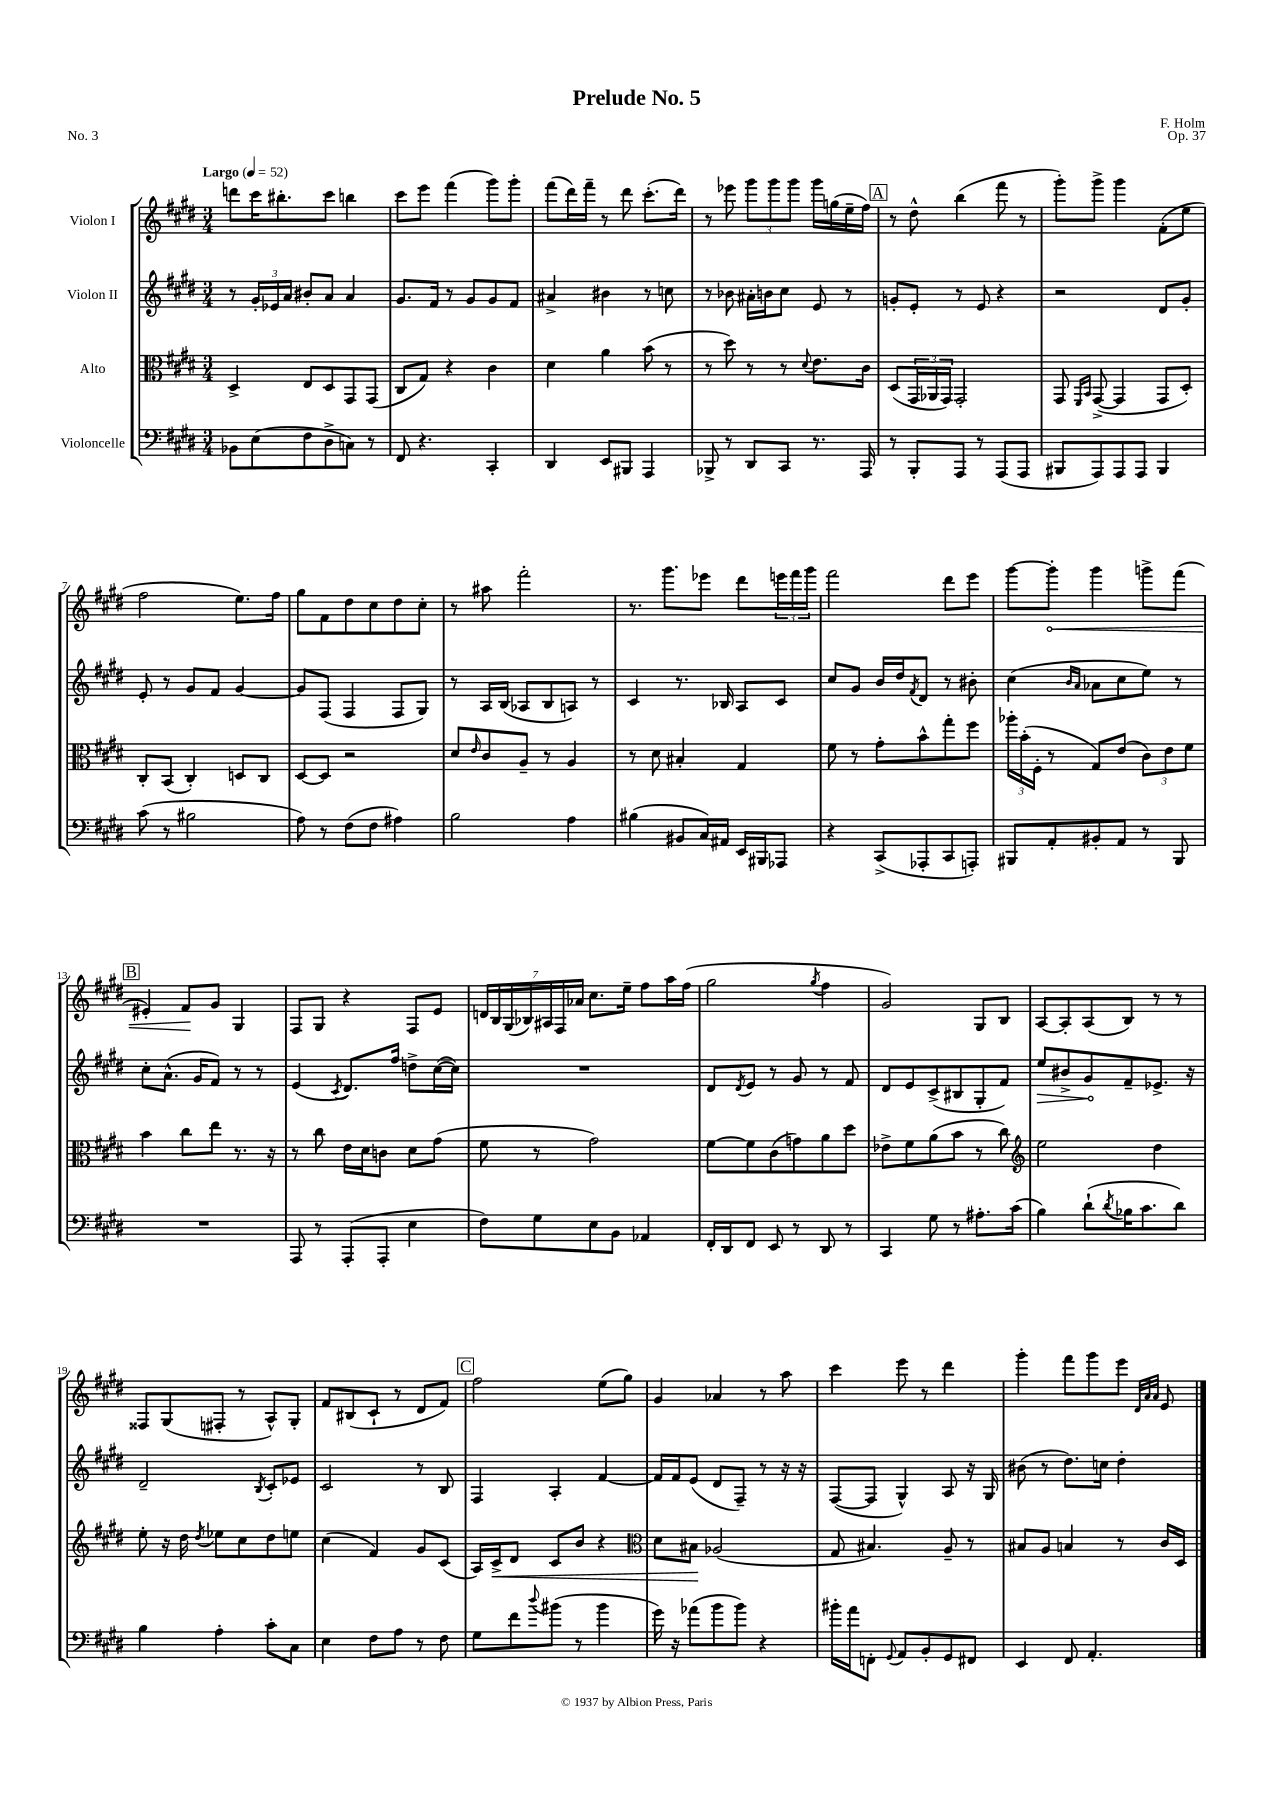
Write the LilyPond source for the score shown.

\header { title = "Prelude No. 5" composer = "F. Holm" opus = "Op. 37" piece = "No. 3" }
<<
\new StaffGroup <<
\new Staff = "s0" \with { instrumentName = "Violon I" } {
    \clef treble \key e \major \numericTimeSignature \time 3/4 \tempo "Largo" 4 = 52
    d'''8 cis'''16 bis''8.-. cis'''8 b''4 |
    cis'''8 e'''8 fis'''4( gis'''8) gis'''8-. |
    fis'''8( dis'''16) fis'''16-- r8 dis'''8 cis'''8.-.( dis'''16) |
    r8 ees'''8 \tuplet 3/2 { gis'''8 gis'''8 gis'''8 } gis'''16 g''16( e''16-- fis''16) |
    \mark \markup { \box "A" } r8 dis''8-^ b''4( fis'''8 r8 |
    gis'''8-.) gis'''8-> gis'''4 fis'8-.( e''8 |
    fis''2 e''8.) fis''16 |
    gis''8 fis'8 dis''8 cis''8 dis''8 cis''8-. |
    r8 ais''8 fis'''2-. |
    r8. gis'''8. ees'''8 dis'''8 \tuplet 3/2 { e'''16 fis'''16 gis'''16 } |
    fis'''2 dis'''8 e'''8 |
    gis'''8~ \once \override Hairpin.circled-tip = ##t gis'''8-.\< gis'''4 g'''8-> fis'''8( |
    \mark \markup { \box "B" } eis'4-.) fis'8\! gis'8 gis4 |
    fis8 gis8 r4 fis8 e'8 |
    \tuplet 7/4 { d'16 b16 gis16( bes16) ais16 fis16 aes'16 } cis''8. e''16-- fis''8 a''16 fis''16( |
    gis''2 \acciaccatura { gis''8 } fis''4 |
    gis'2) gis8 b8 |
    a8~ a8-. a8( b8) r8 r8 |
    fisis8 gis8( fis8-. r8 a8-^) gis8-. |
    fis'8 bis8( cis'8-! r8 dis'8 fis'8) |
    \mark \markup { \box "C" } fis''2 e''8( gis''8) |
    gis'4 aes'4 r8 a''8 |
    cis'''4 e'''8 r8 dis'''4 |
    gis'''4-. fis'''8 gis'''8 e'''8 \grace { dis'32 a'32 a'32 } e'8 \bar "|." |
}
\new Staff = "s1" \with { instrumentName = "Violon II" } {
    \clef treble \key e \major \numericTimeSignature \time 3/4
    r8 \tuplet 3/2 { gis'16-. ees'16 a'16 } bis'8-. a'8 a'4 |
    gis'8. fis'16 r8 gis'8 gis'8 fis'8 |
    ais'4-> bis'4 r8 c''8 |
    r8 bes'8 ais'16-. b'16 cis''8 e'8 r8 |
    \mark \markup { \box "A" } g'8-. e'8-. r8 e'8 r4 |
    r2 dis'8 gis'8-. |
    e'8-. r8 gis'8 fis'8 gis'4~ |
    gis'8 fis8( fis4 fis8 gis8) |
    r8 a16 b16( aes8 b8 a8) r8 |
    cis'4 r8. bes16 a8 cis'8 |
    cis''8 gis'8 b'16 dis''16 \acciaccatura { fis'8 } dis'8 r8 bis'8-. |
    cis''4( \grace { b'16 a'16 } aes'8 cis''8 e''8) r8 |
    \mark \markup { \box "B" } cis''8-. a'8.-^( gis'16 fis'8) r8 r8 |
    e'4( \acciaccatura { cis'8 } dis'8.) fis''16 d''8-> cis''16~( cis''16) |
    R2. |
    dis'8 \acciaccatura { dis'8 } e'8 r8 gis'8 r8 fis'8 |
    dis'8 e'8 cis'8->( bis8 gis8-. fis'8) |
    \once \override Hairpin.circled-tip = ##t e''8\> bis'8-> gis'8\! fis'8-- ees'8.-> r16 |
    dis'2-- \acciaccatura { b8 } cis'8-. ees'8 |
    cis'2 r8 b8 |
    \mark \markup { \box "C" } fis4 a4-. fis'4~ |
    fis'16 fis'16 e'8( dis'8 fis8--) r8 r16 r16 |
    fis8~( fis8 gis4-^) a8 r16 gis16 |
    bis'8( r8 dis''8.) c''16 dis''4-. \bar "|." |
}
\new Staff = "s2" \with { instrumentName = "Alto" } {
    \clef alto \key e \major \numericTimeSignature \time 3/4
    dis4-> e8 dis8 gis,8 gis,8( |
    cis8 gis8) r4 cis'4 |
    dis'4 a'4 b'8( r8 |
    r8 dis''8) r8 r8 \appoggiatura { dis'8 } e'8. cis'16 |
    \mark \markup { \box "A" } dis8( \tuplet 3/2 { gis,16 aes,16 gis,16) } gis,2-. |
    gis,8 \grace { fis,16 b,16 } gis,8~->( gis,4 gis,8 dis8-.) |
    cis8-. b,8( cis4-.) d8 cis8 |
    dis8~ dis8 r2 |
    dis'8 \grace { e'16 } cis'8 a8-- r8 a4 |
    r8 dis'8 bis4-. gis4 |
    fis'8 r8 gis'8-. b'8-^ gis''8-. fis''8 |
    \tuplet 3/2 { aes''16-. b'16-.( fis16-. } r8 gis8) e'8( \tuplet 3/2 { cis'8) e'8 fis'8 } |
    \mark \markup { \box "B" } b'4 cis''8 e''8 r8. r16 |
    r8 cis''8 e'16 dis'16 c'8 dis'8 gis'8( |
    fis'8 r8 gis'2) |
    fis'8~ fis'8 cis'8( g'8) a'8 dis''8 |
    ees'8-> fis'8 a'8( b'8 r8 cis''8) |
    \clef treble e''2 dis''4 |
    e''8-. r16 dis''16 \acciaccatura { dis''8 } ees''8 cis''8 dis''8 e''8 |
    cis''4( fis'4) gis'8 cis'8( |
    \mark \markup { \box "C" } a16) cis'16->\< dis'8 cis'8 b'8 r4 |
    \clef alto dis'8 bis8\! aes2( |
    gis8 bis4.) a8-- r8 |
    bis8 a8 b4 r8 cis'16 dis16 \bar "|." |
}
\new Staff = "s3" \with { instrumentName = "Violoncelle" } {
    \clef bass \key e \major \numericTimeSignature \time 3/4
    bes,8 e8( fis8 dis8-> c8) r8 |
    fis,8 r4. cis,4-. |
    dis,4 e,8 bis,,8 a,,4 |
    bes,,8-> r8 dis,8 cis,8 r8. a,,16 |
    \mark \markup { \box "A" } r8 b,,8-. a,,8 r8 a,,8( a,,8 |
    bis,,8 a,,8) a,,8 a,,8 bis,,4 |
    cis'8( r8 bis2 |
    a8) r8 fis8( fis8 ais4) |
    b2 a4 |
    bis4( bis,8 cis16) ais,16 e,16 bis,,16 aes,,8 |
    r4 cis,8->( aes,,8-. cis,8 a,,8-.) |
    bis,,8 a,8-. bis,8-. a,8 r8 bis,,8 |
    \mark \markup { \box "B" } R2. |
    a,,8 r8 a,,8-.( a,,8-. e4 |
    fis8) gis8 e8 b,8 aes,4 |
    fis,16-. dis,16 fis,8 e,8 r8 dis,8 r8 |
    cis,4 gis8 r8 ais8.-. cis'16( |
    b4) dis'8-!( \acciaccatura { dis'8 } bes16 cis'8. dis'8) |
    b4 a4-. cis'8-. cis8 |
    e4 fis8 a8 r8 fis8 |
    \mark \markup { \box "C" } gis8 fis'8 \appoggiatura { dis''8 } bis'8( r8 bis'4 |
    gis'16) r16 aes'8( b'8 b'8) r4 |
    bis'16-. a'16 f,8-. \appoggiatura { gis,8 } a,8 b,8-. gis,8 fis,8 |
    e,4 fis,8 a,4.-. \bar "|." |
}
>>
>>
